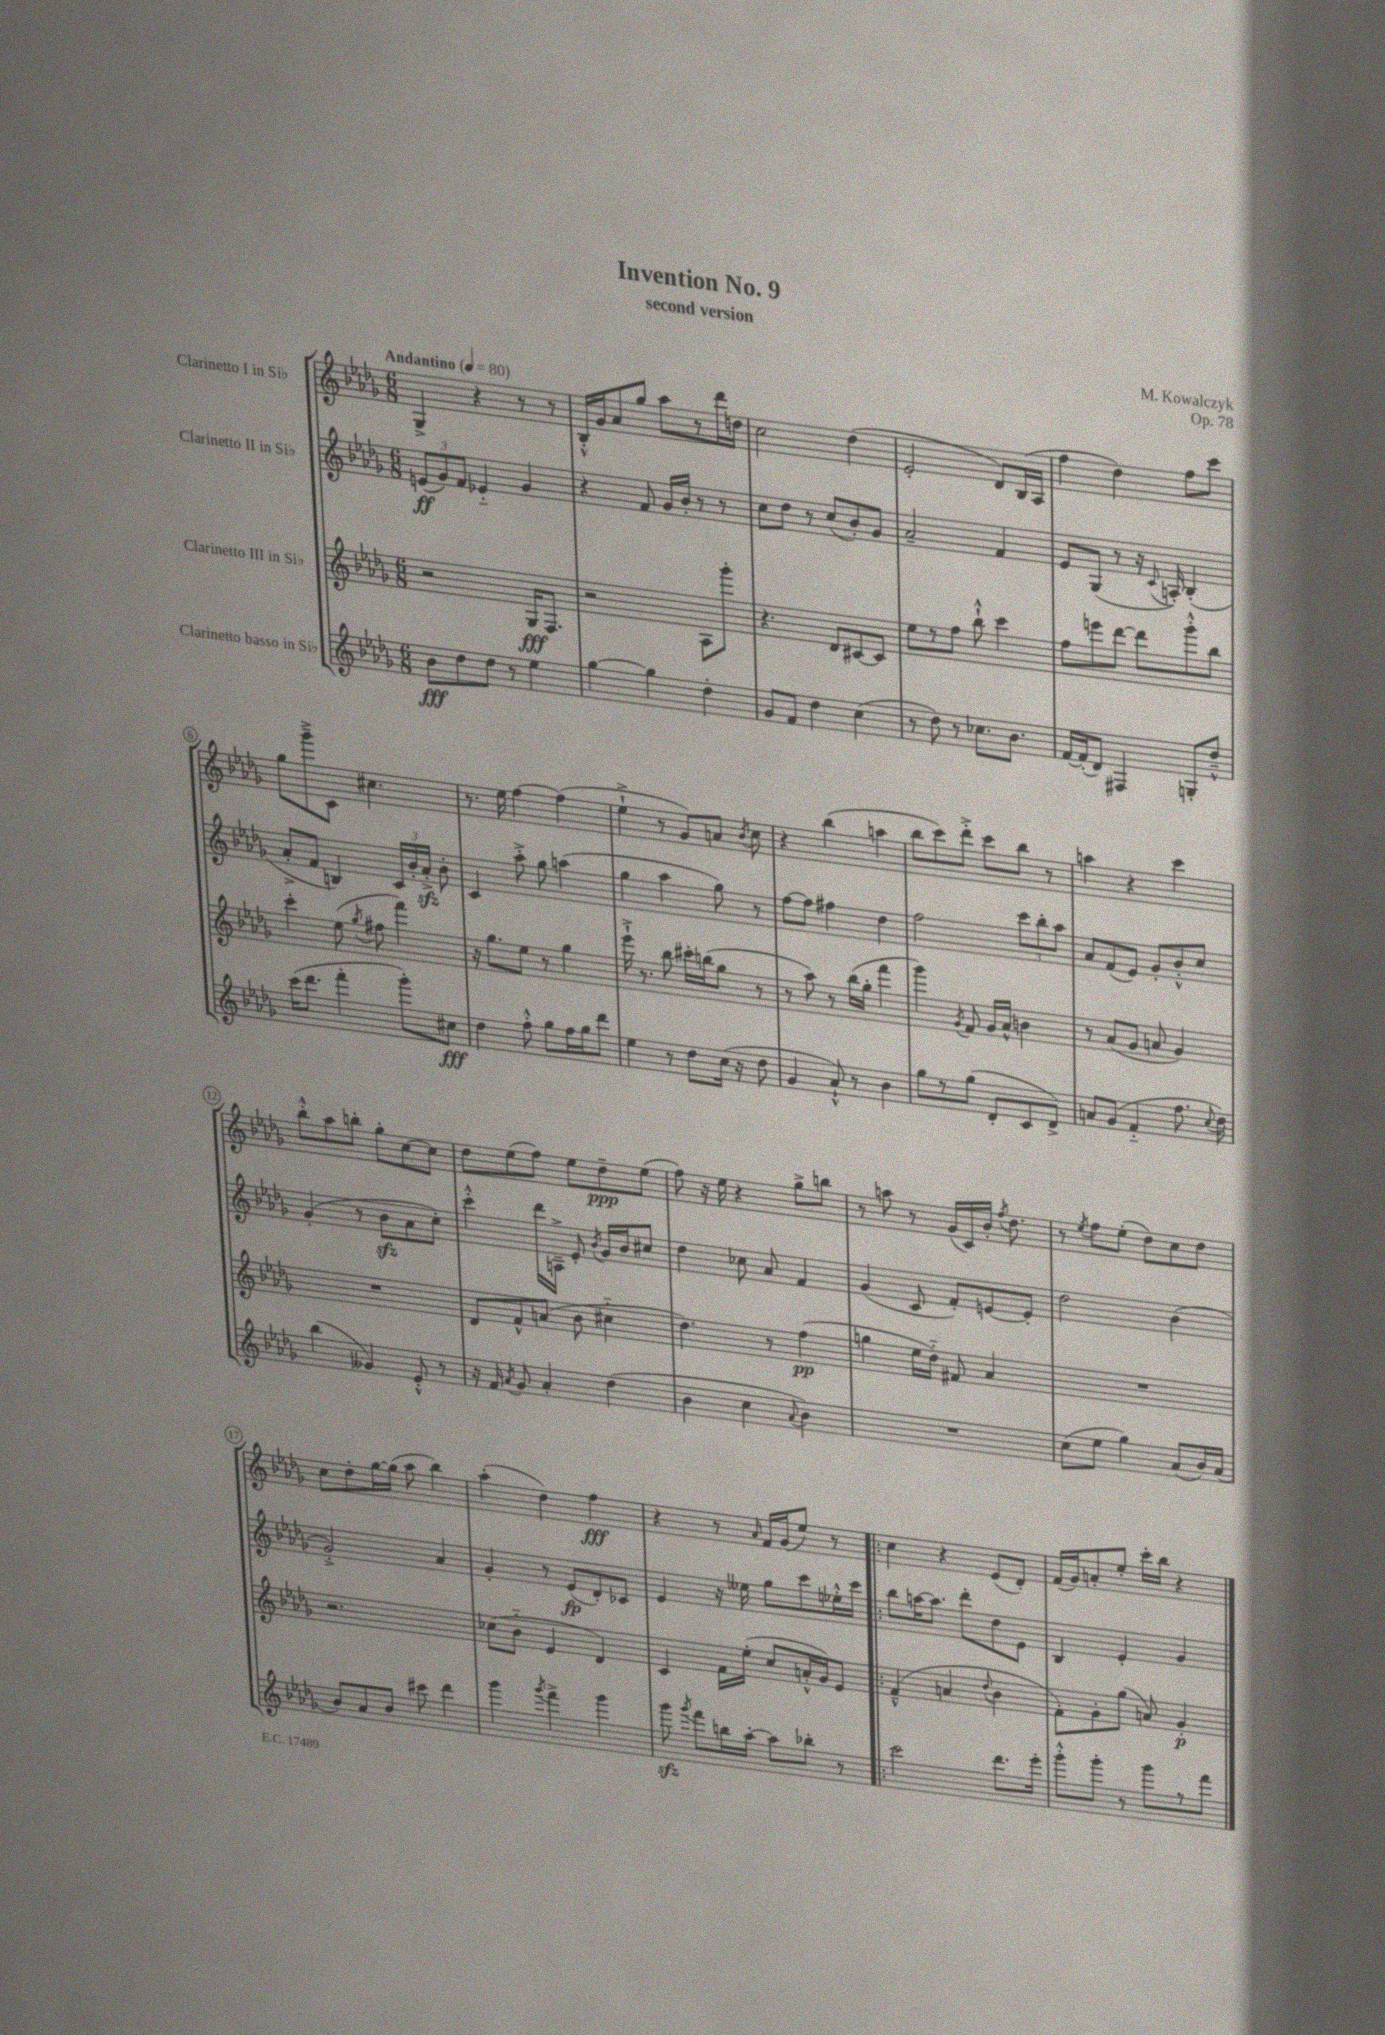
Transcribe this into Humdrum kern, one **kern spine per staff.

**kern	**kern	**kern	**kern
*staff4	*staff3	*staff2	*staff1
*clefG2	*clefG2	*clefG2	*clefG2
*k[b-e-a-d-g-]	*k[b-e-a-d-g-]	*k[b-e-a-d-g-]	*k[b-e-a-d-g-]
*M6/8	*M6/8	*M6/8	*M6/8
*MM80	*MM80	*MM80	*MM80
8b-	2r	(12e	4G-^
.	.	12g-)	.
8dd-	.	.	.
.	.	12f	.
8dd-	.	4e-'~	4r
8r	.	.	.
4ee-	16G-	4g-	8r
.	8.F	.	.
.	.	.	8r
=	=	=	=
[4gg-	2r	4r	16B-'^^
.	.	.	16g-
.	.	.	8a-
4gg-]	.	8f	8gg-
.	.	16g-	8aa-
.	.	16b-'	.
4dd-'	8A-	8r	8r
.	8ggg-'	8r	16ddd-
.	.	.	16dd
=	=	=	=
8g-	4.r	8cc	2cc
8f	.	8dd-	.
4dd-	.	8r	.
.	8d-	(8cc	.
(4cc	[8c#	8b-')	(4dd-
.	8c#]	8g-	.
=	=	=	=
8r	8ee-	2a-~	2e-'
8dd-)	8r	.	.
8r	8ff	.	.
8.cc-	8bb-`^^	.	.
.	4ccc	4f	8d-)
8.b-	.	.	.
.	.	.	(16B-
.	.	.	16A-
=	=	=	=
[16f	8ff	8e-	4ff
(16f']	.	.	.
8d-)	8eee	(8G-	.
4F#	[8ddd-	8r	4dd-)
.	8ddd-]	16r	.
.	.	8qqc	.
.	.	16A')	.
8G'	8ggg-'^^	(4B-'	8ff
8dd-~^^	8bb-	.	8ccc
=	=	=	=
(16ccc	4ccc'	8a-'^	8gg-
8.ddd-	.	.	.
.	.	8f	8ggg-~^
4fff'	(8ee-	4B)	8c
.	8qgg-	.	.
.	8ff#	.	4.cc#
8ggg-')	4fff)	24c	.
.	.	24b-'	.
.	.	24a-'^	.
8cc#	.	8b-'	.
=	=	=	=
4dd-	16r	4c	8.r
.	8.gg-	.	.
.	.	.	16ee-
8ff'^^	8ee-	8aa-'^	[4ff
8gg-	8r	8gg-	.
16ff	4gg-	(4aa	(4ff]
16gg-	.	.	.
8ddd-	.	.	.
=	=	=	=
4ee-	16eee-`^	4gg-	4ee-`^
.	8.r	.	.
8r	8bb-	4aa-	8r
8dd-	16ccc#'	.	8g-)
.	(16bb	.	.
(16cc	8gg-	8gg-)	8a
16r	.	.	.
.	.	.	8qb-
8dd-	8r	8r	8cc
=	=	=	=
4g-	8r	[8ff	4r
.	8aa-)	8ff]	.
8a-`^^)	8r	4ff#	(4bb-
8r	(16bb-	.	.
.	16gg-'	.	.
4b-	4fff	4dd-	4aa
=	=	=	=
8gg-	4ggg-)	2ff	8bb-
8r	.	.	8ccc)
.	8qg-	.	.
(8gg-	8f	.	8ddd-'^
8d-'	16g-	.	8ccc
.	16a-^^	.	.
8c	4b	12ccc	8bb-
.	.	12bb-'	.
8d-^)	.	.	8r
.	.	12aa-	.
=	=	=	=
8a	8r	8a-	4aa
(8g-	(8a-	(8f	.
4f'~	8g-	8e-)	4r
.	8a	8g-'	.
8.ff	4g-)	8b-'^^	4ccc
.	.	8cc	.
8qqcc	.	.	.
16dd-)	.	.	.
=	=	=	=
(4bb-	2.r	(4g-'	8bb-'^^
.	.	.	8aa-
4g--)	.	8r	8bb'
.	.	8b-	8gg-'
8e-'^^	.	8a-	[8cc
8r	.	8cc')	8cc]
=	=	=	=
16r	8d-	4ccc'^^	8dd-
16f	.	.	.
8qa-	.	.	.
8g-	8f^^	.	(8ee-
4a-'	(8a	16ddd-	8ff)
.	.	16A~^	.
.	8b-	8e-'	8ee-
.	.	8qb-	.
(4dd-	4cc#'~	16g-	8dd-~
.	.	16b-	.
.	.	8cc#	(8ee-
=	=	=	=
4b-	4.dd-)	4dd-	8ff)
.	.	.	16r
.	.	.	16ee-
4cc	.	8cc-	4r
.	8r	8a-	.
8qqa-	.	.	.
4b-)	(4ff	4f	8gg-^
.	.	.	8bb
=	=	=	=
2.r	4gg	(4g-	8r
.	.	.	8aa
.	16ee-	8c	8r
.	16dd-'~)	.	.
.	8f#	8f')	(16g-
.	.	.	16c)
.	4a-	[8e	16b-'
.	.	.	8qff
.	.	.	8.dd-
.	.	8e']	.
=	=	=	=
(8cc	2.r	2dd-	8r
.	.	.	8qee-
8ee-	.	.	8ff
4gg-)	.	.	(8ee-'
.	.	.	8dd-)
(8a-	.	(4b-	8cc
16b-)	.	.	8dd-
(16a-	.	.	.
=	=	=	=
8b-)	2.r	2g-'^)	8cc
8a-	.	.	8dd-'
8b-	.	.	[16gg-
.	.	.	(16gg-]
8ccc#	.	.	8aa-
4ddd-	.	4a-	4bb-)
=	=	=	=
4ggg-	(8cc-	4g-'	(4aa-'
.	8b-'~	.	.
8qggg-	.	.	.
4fff^	4e-	8r	4dd-)
.	.	(8e-	.
4ggg-	4d-)	8d-')	4ff
.	.	8c-	.
=	=	=	=
8ggg-	4c	4e-	4r
8qggg-	.	.	.
8fff	.	.	.
16bb	16f	16r	8r
[16aa-'	(16ee-'	16ee--	.
.	.	.	16qqa-
8aa-]	8cc	8gg-	16f
.	.	.	(16g-
8bb-'	16a'^^	8ccc	8ee-)
.	16g-)	.	.
8r	8e-	16ee-'^^	8r
.	.	16ccc	.
=!|:	=!|:	=!|:	=!|:
2ccc	(4f~^^	8bb-	4cc
.	.	[16aa	.
.	.	8.aa]	.
.	4a	.	4r
.	.	8ddd-'	.
.	8qqdd-	.	.
8.ddd-	4b-	8dd-	(8e-
.	.	8e-	8d-')
16eee-'	.	.	.
=	=	=	=
8ggg-'^^	8f')	4B-	(16f
.	.	.	16g-)
8ggg-'	8g-'	.	8a'
8r	(8gg-	4e-'	8ee-'
8ggg-	8a)	.	16ccc'
.	.	.	16bb-
8r	4g-'	4g-	4r
8fff	.	.	.
==	==	==	==
*-	*-	*-	*-
